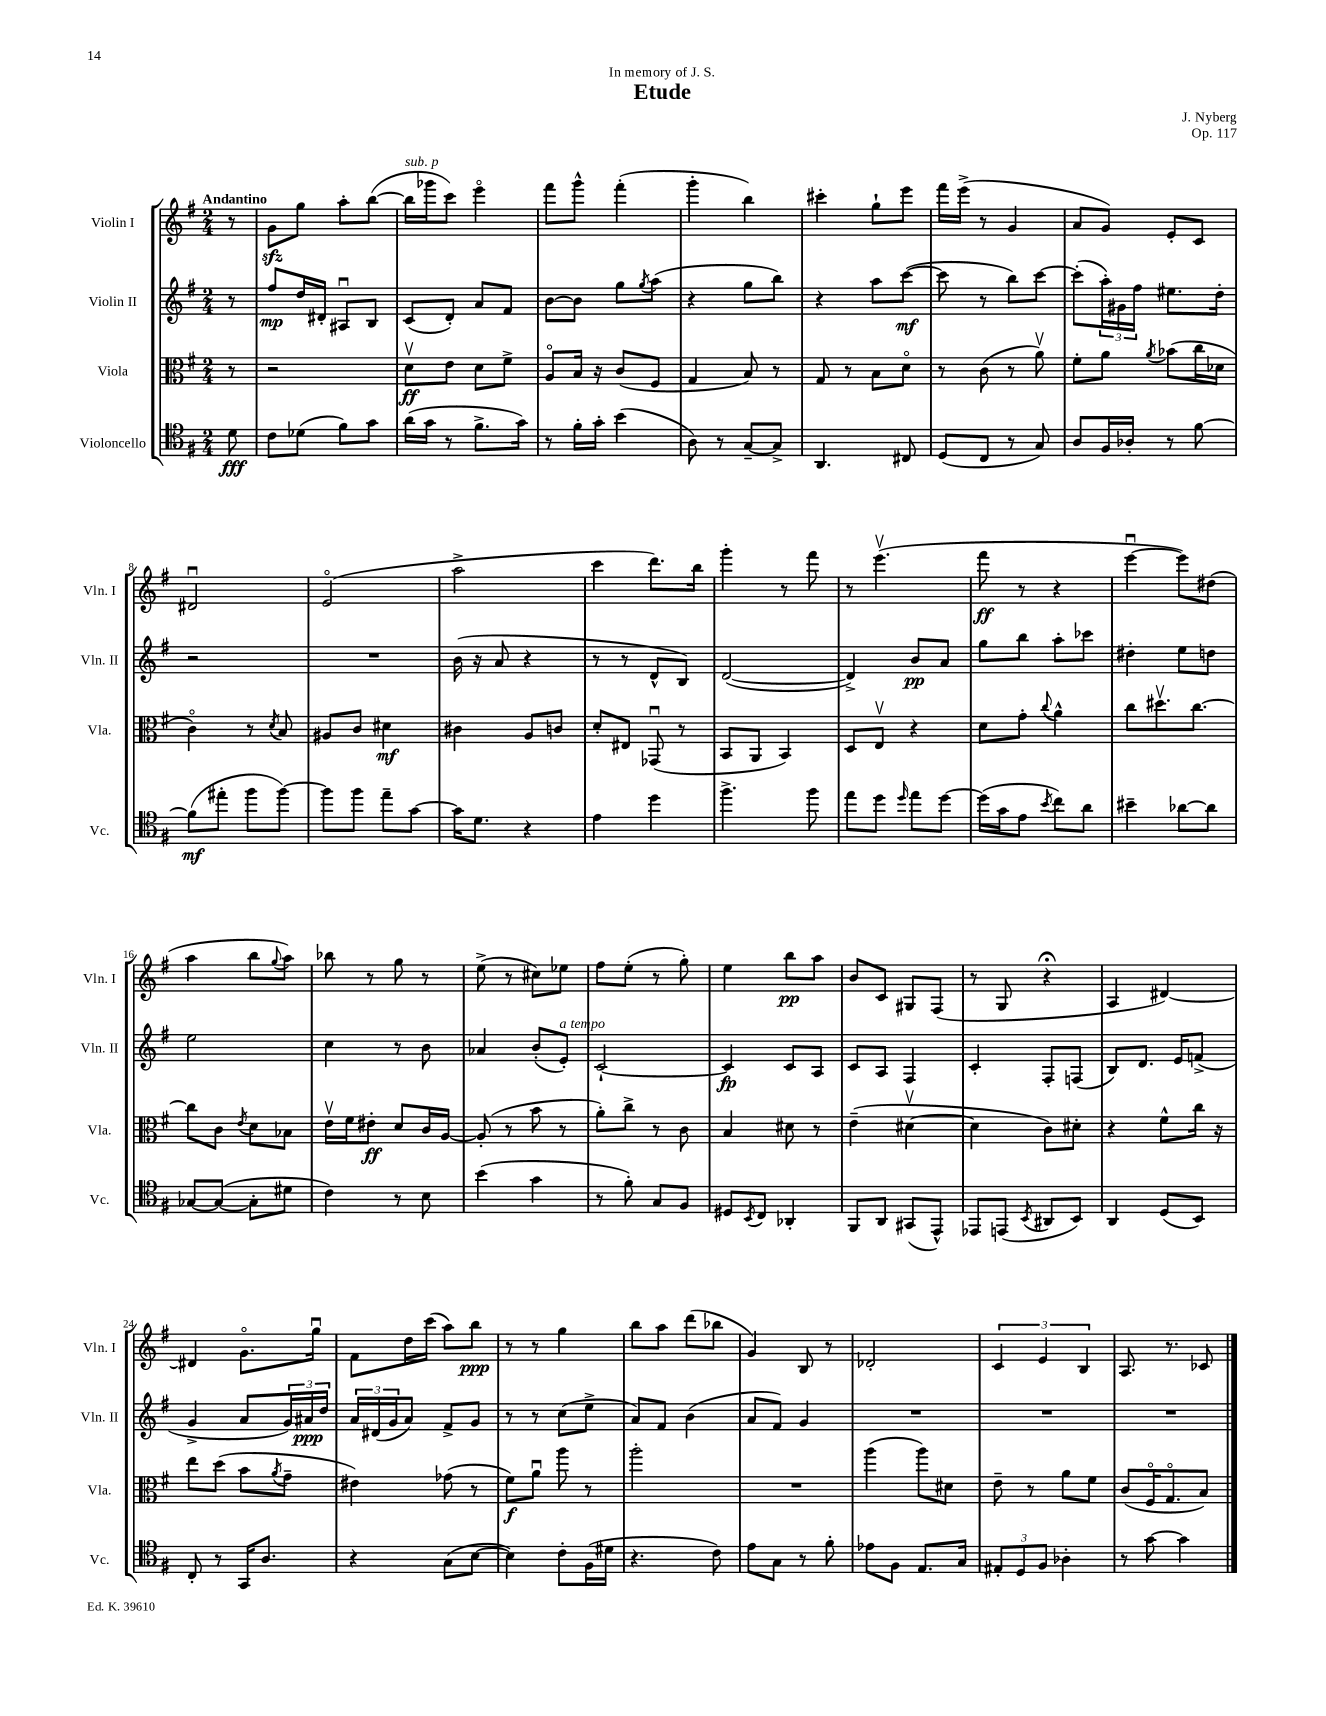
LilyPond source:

\header { title = "Etude" composer = "J. Nyberg" dedication = "In memory of J. S." opus = "Op. 117" }
<<
\new StaffGroup <<
\new Staff = "s0" \with { instrumentName = "Violin I" shortInstrumentName = "Vln. I" } {
    \clef treble \key g \major \numericTimeSignature \time 2/4 \partial 8 \tempo "Andantino"
    r8 |
    g'8\sfz g''8 a''8-. b''8~( |
    b''16^\markup { \italic "sub. p" } ges'''16 c'''8) e'''4\flageolet |
    fis'''8 g'''8-^ fis'''4-.( |
    g'''4-. b''4) |
    cis'''4-. g''8-! e'''8 |
    fis'''16 e'''16->( r8 g'4 |
    a'8 g'8) e'8-. c'8 |
    dis'2\downbow |
    e'2\flageolet( |
    a''2-> |
    c'''4 d'''8.) b''16 |
    g'''4-. r8 fis'''8 |
    r8 e'''4.\upbow( |
    fis'''8\ff r8 r4 |
    e'''4~\downbow e'''8) dis''8( |
    a''4 b''8 \appoggiatura { g''8 } a''8) |
    bes''8 r8 g''8 r8 |
    e''8->( r8 cis''8) ees''8 |
    fis''8 e''8-.( r8 g''8-.) |
    e''4 b''8\pp a''8 |
    b'8 c'8 gis8 fis8( |
    r8 g8 r4\fermata |
    a4 dis'4~) |
    dis'4 g'8.\flageolet g''16\downbow |
    fis'8 d''16 c'''16( a''8) b''8\ppp |
    r8 r8 g''4 |
    b''8 a''8 d'''8( bes''8 |
    g'4) b8 r8 |
    des'2-. |
    \tuplet 3/2 { c'4 e'4 b4 } |
    a8. r8. ces'8 \bar "|." |
}
\new Staff = "s1" \with { instrumentName = "Violin II" shortInstrumentName = "Vln. II" } {
    \clef treble \key g \major \numericTimeSignature \time 2/4 \partial 8
    r8 |
    fis''8\mp d''16 dis'16-. ais8\downbow b8 |
    c'8( d'8-.) a'8 fis'8 |
    b'8~ b'8 g''8 \acciaccatura { g''8 } a''8( |
    r4 g''8 b''8) |
    r4 a''8 c'''8~\mf( |
    c'''8 r8 b''8) c'''8~ |
    c'''8-.( \tuplet 3/2 { a''16-.) gis'16 fis''16 } eis''8. d''16-. |
    r2 |
    R2 |
    b'16( r16 a'8 r4 |
    r8 r8 d'8-^ b8) |
    d'2~( |
    d'4->) b'8\pp a'8 |
    g''8 b''8 a''8-. ces'''8 |
    dis''4-. e''8 d''8 |
    e''2 |
    c''4 r8 b'8 |
    aes'4 b'8-.( e'8-.^\markup { \italic "a tempo" }) |
    c'2~-! |
    c'4\fp c'8 a8 |
    c'8 a8 fis4 |
    c'4-. fis8-. f8( |
    b8) d'8. e'16 f'8->( |
    g'4-> a'8 \tuplet 3/2 { g'16) ais'16\ppp d''16 } |
    \tuplet 3/2 { a'16 dis'16( g'16 } a'8) fis'8-> g'8 |
    r8 r8 c''8( e''8-> |
    a'8) fis'8 b'4( |
    a'8 fis'8) g'4 |
    R2 |
    R2 |
    R2 \bar "|." |
}
\new Staff = "s2" \with { instrumentName = "Viola" shortInstrumentName = "Vla." } {
    \clef alto \key g \major \numericTimeSignature \time 2/4 \partial 8
    r8 |
    r2 |
    d'8\upbow\ff e'8 d'8 fis'8-> |
    a8\flageolet b16 r16 c'8( fis8 |
    g4 b8) r8 |
    g8 r8 b8 d'8\flageolet |
    r8 c'8( r8 a'8\upbow) |
    fis'8-. a'8 \acciaccatura { a'8 } bes'8( c''16 des'16 |
    c'4\flageolet) r8 \acciaccatura { d'8 } b8 |
    ais8 c'8 dis'4\mf |
    cis'4 a8 c'8 |
    d'8-. eis8 ges,8\downbow( r8 |
    b,8 a,8 b,4) |
    d8 e8\upbow r4 |
    d'8 g'8-. \appoggiatura { c''8 } a'4-^ |
    c''8 dis''8.\upbow c''8.~ |
    c''8 c'8 \acciaccatura { e'8 } d'8 bes8 |
    e'16\upbow fis'16 eis'8-.\ff d'8 c'16 a16~ |
    a8-.( r8 b'8 r8 |
    a'8-.) c''8-> r8 c'8 |
    b4 dis'8 r8 |
    e'4--( dis'4~\upbow |
    dis'4 c'8) dis'8-. |
    r4 fis'8-^ c''16 r16 |
    e''8 d''8( b'8 \acciaccatura { a'8 } g'8-- |
    eis'4) ges'8( r8 |
    fis'8\f) a'8\downbow a''8 r8 |
    a''2-. |
    R2 |
    a''4( a''8) dis'8 |
    e'8-- r8 a'8 fis'8 |
    c'8( fis16\flageolet g8.\flageolet b8) \bar "|." |
}
\new Staff = "s3" \with { instrumentName = "Violoncello" shortInstrumentName = "Vc." } {
    \clef tenor \key g \major \numericTimeSignature \time 2/4 \partial 8
    d'8\fff |
    c'8 des'8( fis'8) g'8 |
    a'16( g'16 r8 fis'8.-> g'16) |
    r8 fis'16-. g'16-. b'4( |
    a8) r8 g8~-- g8-> |
    a,4. cis8 |
    d8( c8 r8 g8) |
    a8 fis16 aes16-. r8 fis'8~ |
    fis'8\mf( eis''8-. fis''8 fis''8~) |
    fis''8 fis''8 e''8-- g'8~ |
    g'16 d'8. r4 |
    e'4 d''4 |
    fis''4.-> fis''8 |
    e''8 d''8 \grace { d''16 } e''8 d''8~ |
    d''16( g'16 e'8 \acciaccatura { b'8 } c''8) a'8 |
    bis'4-- aes'8~ aes'8 |
    ges8~ ges8~( ges8-. dis'8 |
    c'4) r8 b8 |
    b'4( g'4 |
    r8 fis'8-.) g8 fis8 |
    dis8 \acciaccatura { b,8 } c8 aes,4-. |
    fis,8 a,8 gis,8( e,8-^) |
    ees,8 e,8( \acciaccatura { b,8 } ais,8 b,8) |
    a,4 d8( b,8) |
    c8-. r8 g,16 a8. |
    r4 g8( b8~ |
    b4) c'8-. fis16( dis'16 |
    r4. c'8) |
    e'8 g8 r8 fis'8-. |
    ees'8 fis8 e8. g16 |
    \tuplet 3/2 { eis8-. d8 fis8 } aes4-. |
    r8 g'8~ g'4 \bar "|." |
}
>>
>>
